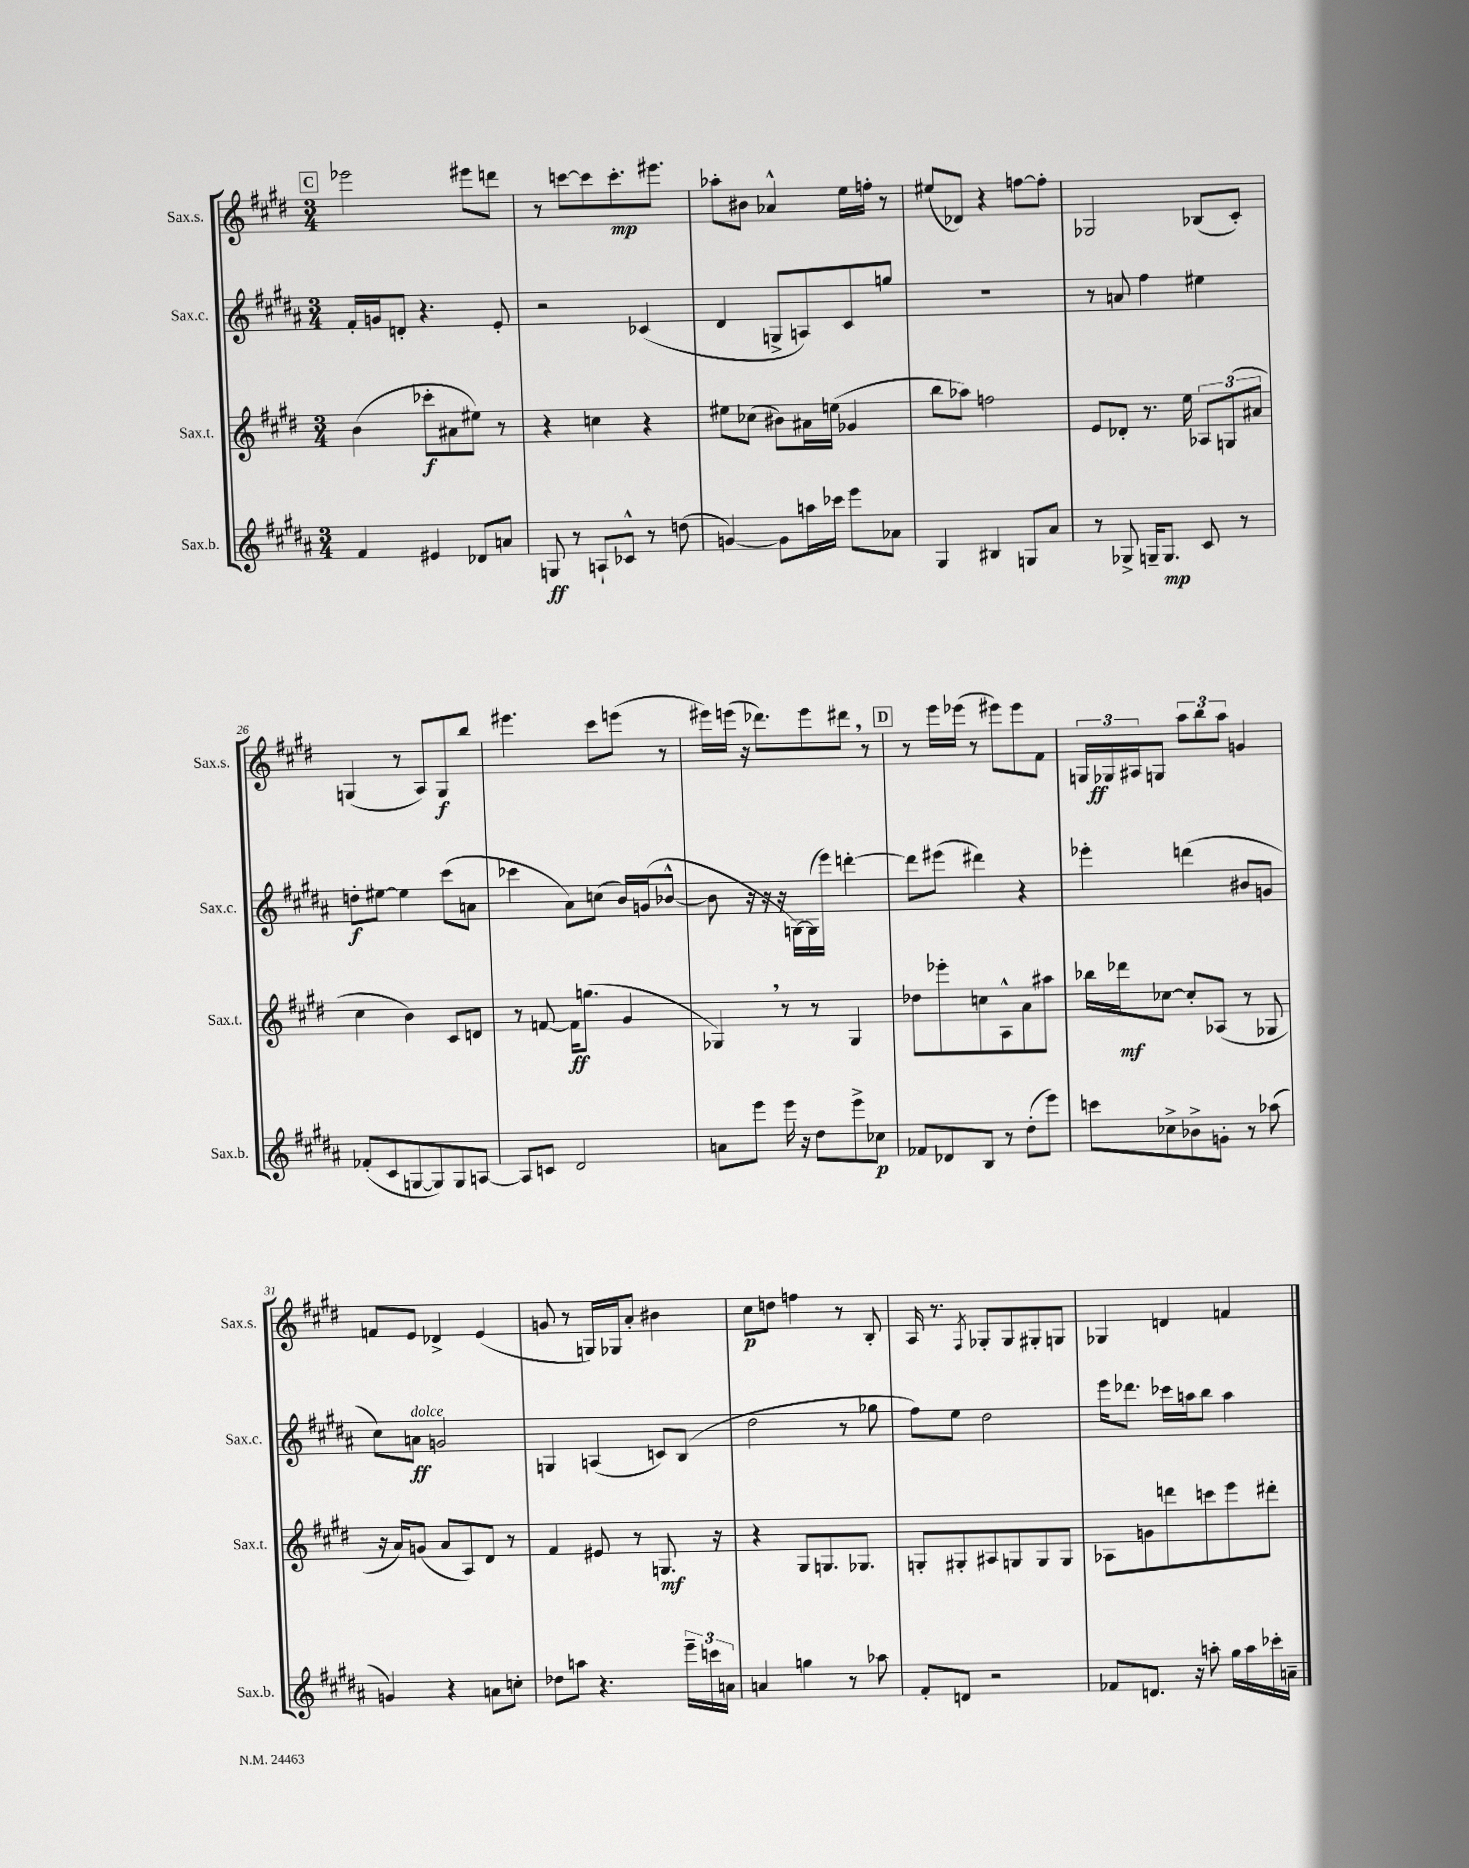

**kern	**kern	**kern	**kern
*staff4	*staff3	*staff2	*staff1
*clefG2	*clefG2	*clefG2	*clefG2
*k[f#c#g#d#a#]	*k[f#c#g#d#]	*k[f#c#g#d#a#]	*k[f#c#g#d#]
*M3/4	*M3/4	*M3/4	*M3/4
4f#	(4b	16f#'	2eee-
.	.	16g	.
.	.	8d'	.
4e#	8ccc-'	4.r	.
.	8a#	.	.
8d-	8ee#)	.	8eee#
8a	8r	8e'	8ddd
=	=	=	=
8G	4r	2r	8r
8r	.	.	[8ccc
8A`	4cc	.	8ccc]
8c-^^	.	.	8.ccc'
8r	4r	(4c-	.
.	.	.	8.eee#
(8dd	.	.	.
=	=	=	=
[4g)	8ee#	4d#	8aa-'
.	(8cc-	.	8b#
8g]	8b#)	8G^	4a-^^
16aa	16a#	8A)	.
16ccc-	(16ee	.	.
8eee	4g-	8c#	16ee
.	.	.	16ff'
8a-	.	8gg	8r
=	=	=	=
4G#	8bb	2.r	(8ee#
.	8aa-)	.	8d-)
4B#	2ff	.	4r
8G	.	.	[8ff
8a#	.	.	8ff']
=	=	=	=
8r	8e	8r	2G-
8G-^	8d-'	8a	.
16G~	8.r	4ff#	.
8.G	.	.	.
.	16ee	.	.
8c#	12A-	4ee#	(8B-
.	(12G	.	.
8r	.	.	8c#')
.	12a#	.	.
=	=	=	=
(8f-'	4cc#	8dd'	(4G
8c#	.	[8ee#	.
[8G	4b)	4ee#]	8r
8G])	.	.	8A)
8G	8c#	(8ccc#	8G
[8A	8d	8a	8bb
=	=	=	=
8A]	8r	4ccc-	4.eee#
8c	[8f	.	.
2d#	16f]	8a#)	.
.	(8.gg	.	.
.	.	(8cc	8ccc#
.	4g#	16b)	(8eee
.	.	(16g	.
.	.	[8b-^^	8r
=	=	=	=
8a	4G-)	8b-]	16eee#)
.	.	.	(16eee
8eee	.	16r	16r
.	.	16r	8.ddd-)
16eee	8r	16r	.
16r	.	[16G)	.
8dd#	8r	(16G]	8eee
.	.	16eee)	.
8eee^	4G-	[4ddd'	8ddd#
8cc-	.	.	8r
=	=	=	=
8f-	8dd-	8ddd]	8r
8d-	8eee-'	(8eee#	16eee
.	.	.	(16eee-
8B	8cc	4ddd#)	8r
8r	8A^^	.	8eee#)
(8dd#'	8a	4r	8eee#
8eee)	8aa#	.	8f#
=	=	=	=
8ccc	16bb-	4eee-'	24G
.	.	.	24G-
.	16ddd-	.	.
.	.	.	24A#
8cc-^	[8cc-	.	8G
8b-^	8cc-']	(4ddd	12aa
.	.	.	12bb
8g'	(8A-	.	.
.	.	.	12aa
8r	8r	8b#	4g
(8aa-	8G-	8g	.
=	=	=	=
4g)	16r	8cc#)	8f
.	16a)	.	.
.	(8g	8a	8e
4r	8a	2g	4d-^
.	8A)	.	.
8a	8d#	.	(4e
8cc'	8r	.	.
=	=	=	=
8dd-	4f#	4G	8g
8aa	.	.	8r
4.r	8e#	(4A	16G)
.	.	.	16G-
.	8r	.	8a'
.	8.G	8c)	4b#
24eee~	.	(8B	.
24ccc	.	.	.
.	16r	.	.
24a	.	.	.
=	=	=	=
4a	4r	2dd#	8cc#
.	.	.	8dd
4gg	8G#	.	4ff
.	8.G	.	.
8r	.	8r	8r
.	8.G-	.	.
8aa-	.	8gg-	8B'
=	=	=	=
8f#'	8G'	8ff#)	16A
.	.	.	8.r
8d	8G#'	8ee	.
.	.	.	8qF#
2r	8A#	2dd#	8G-'
.	8G	.	8G-
.	8G	.	8G#'
.	8G	.	8G
=	=	=	=
8f-	8A-	16eee	4G-
.	.	8.ddd-	.
8.d	8g	.	.
.	8ddd	16ccc-	4d
16r	.	16aa	.
8aa'	8ccc	8bb	.
16gg#	8eee	4aa	4f
16aa	.	.	.
16ccc-'	8ddd#'	.	.
16a~	.	.	.
==	==	==	==
*-	*-	*-	*-
